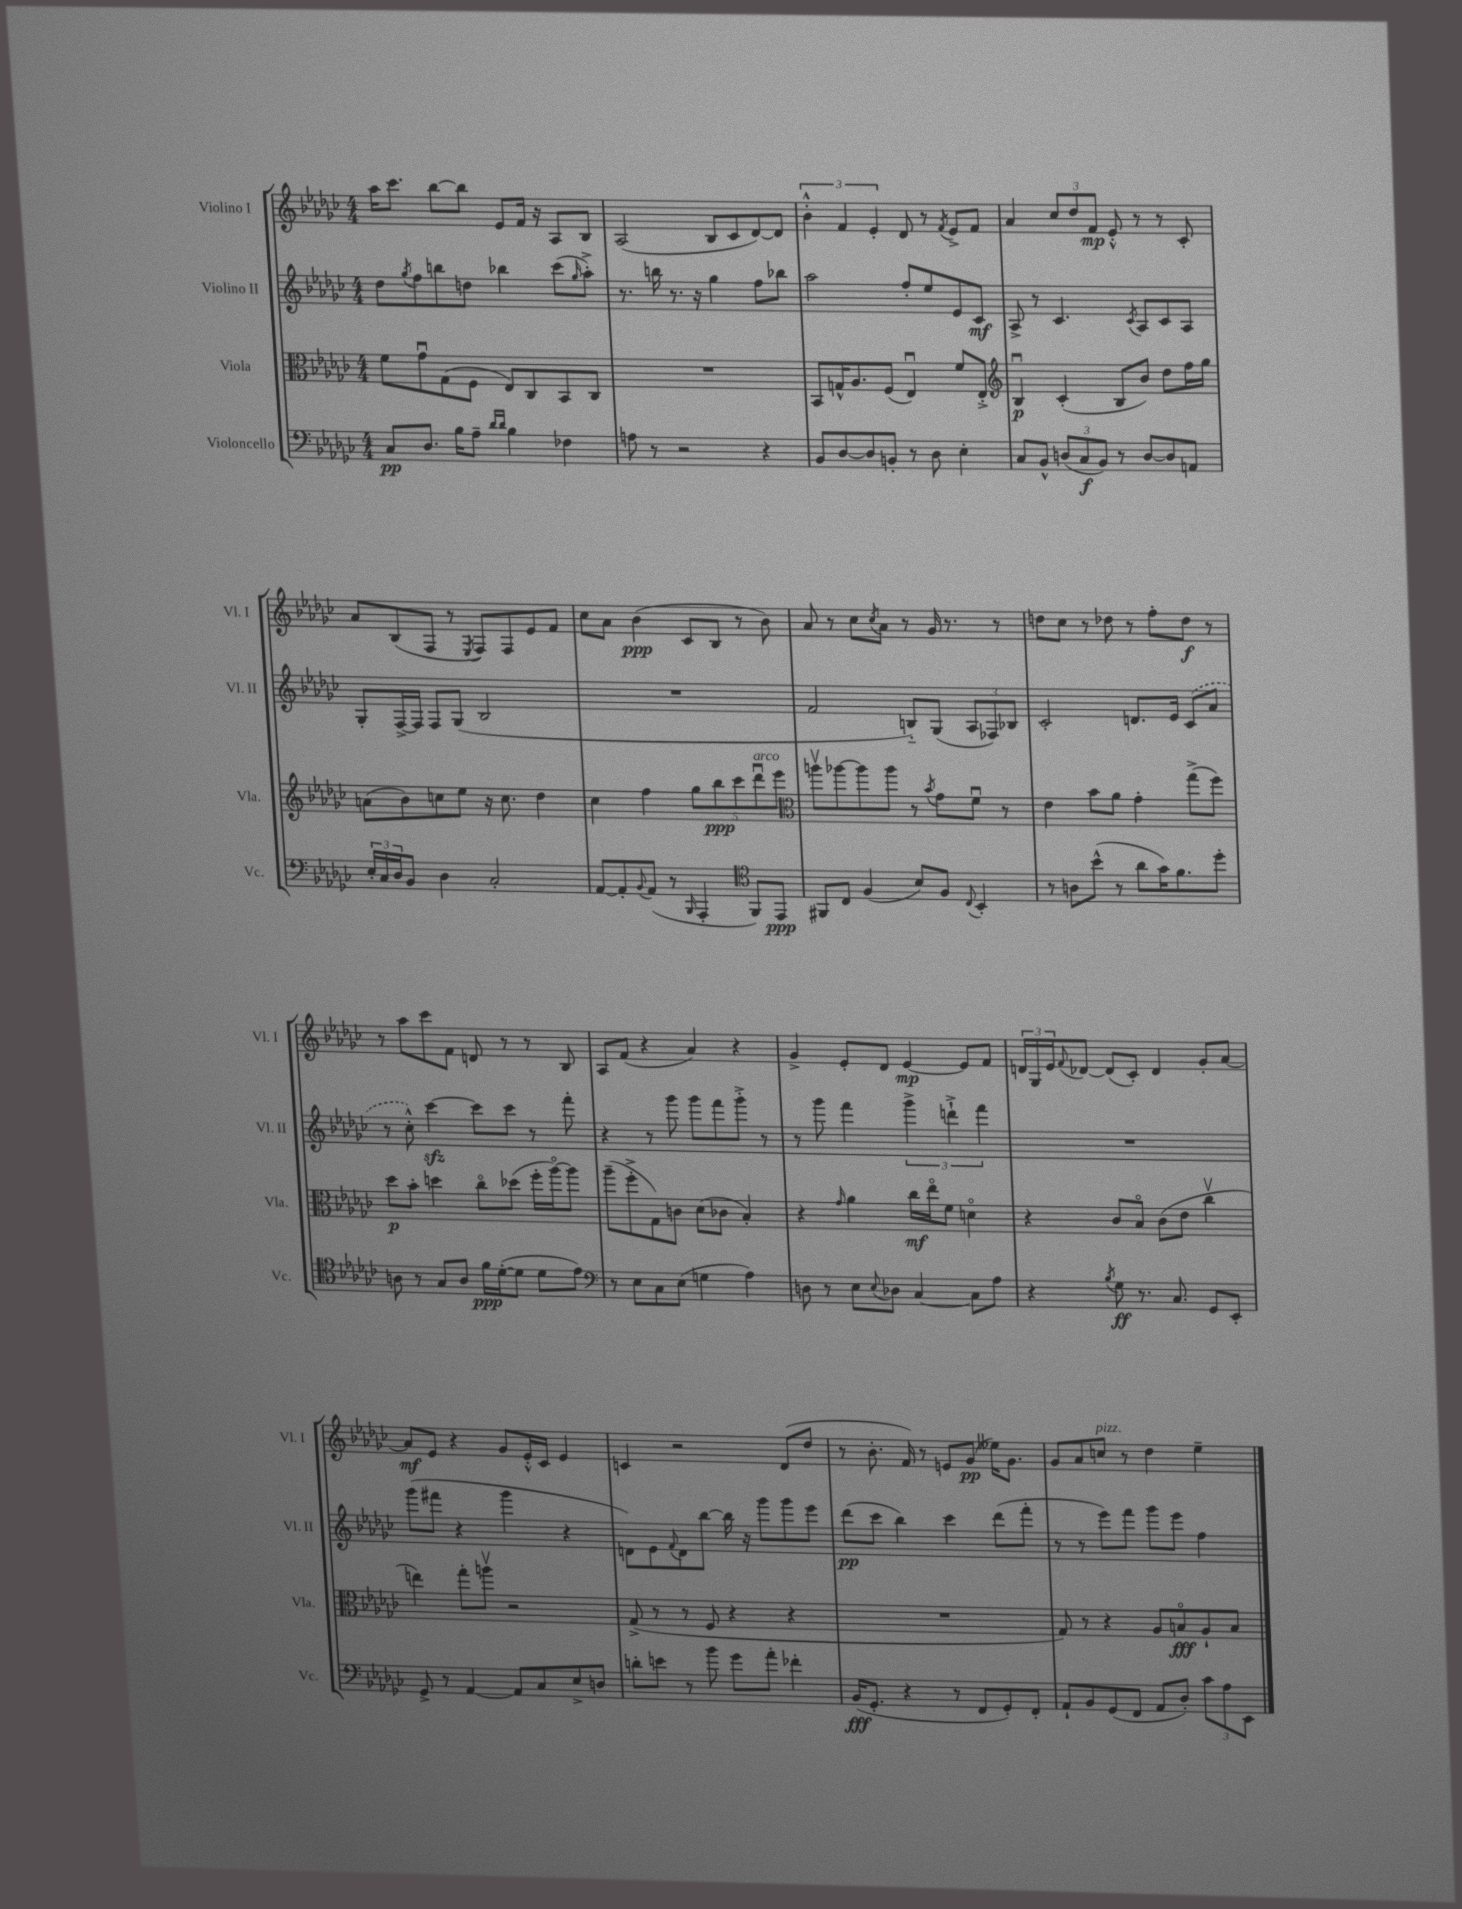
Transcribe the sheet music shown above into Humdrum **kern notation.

**kern	**dynam	**kern	**dynam	**kern	**dynam	**kern	**dynam
*part4	*part4	*part3	*part3	*part2	*part2	*part1	*part1
*staff4	*staff4	*staff3	*staff3	*staff2	*staff2	*staff1	*staff1
*I"Violoncello	*	*I"Viola	*	*I"Violino II	*	*I"Violino I	*
*I'Vc.	*	*I'Vla.	*	*I'Vl. II	*	*I'Vl. I	*
*clefF4	*	*clefC3	*	*clefG2	*	*clefG2	*
*k[b-e-a-d-g-c-]	*	*k[b-e-a-d-g-c-]	*	*k[b-e-a-d-g-c-]	*	*k[b-e-a-d-g-c-]	*
*M4/4	*	*M4/4	*	*M4/4	*	*M4/4	*
=6	=6	=6	=6	=6	=6	=6	=6
8C-/L	pp	8f\L	.	8dd-\L	.	16aa-\KL	.
.	.	.	.	.	.	8.ccc-\J	.
.	.	.	.	8qgg-/	.	.	.
8.D-/J	.	8g-u\	.	8ff\	.	.	.
.	.	(8G-\	.	8bbn\	.	[8bb-\L	.
16B-\KL	.	.	.	.	.	.	.
8A-~\J	.	8F\J	.	8ddn\J	.	8bb-\J]	.
16qqd-/LL	.	.	.	.	.	.	.
16qqd-/JJ	.	.	.	.	.	.	.
4B-\	.	8E-/L)	.	4bb-X\	.	8e-/L	.
.	.	8C-/	.	.	.	16f/Jk	.
.	.	.	.	.	.	16r	.
4F-X\	.	8BB-/	.	(8ccc-\L	.	8A-/L	.
.	.	.	.	16qqgg-/	.	.	.
.	.	8C-/J	.	8aa-'^\J)	.	8B-/J	.
=7	=7	=7	=7	=7	=7	=7	=7
8An\	.	1r	.	8.r	.	(2A-/	.
8r	.	.	.	.	.	.	.
.	.	.	.	16bbn\	.	.	.
2r	.	.	.	8.r	.	.	.
.	.	.	.	16r	.	.	.
.	.	.	.	4gg-\	.	8B-/L	.
.	.	.	.	.	.	8c-/	.
4r	.	.	.	8ff\L	.	[8d-/)	.
.	.	.	.	8bb-X\J	.	8d-/J]	.
=8	=8	=8	=8	=8	=8	=8	=8
8BB-/L	.	8BB-/L	.	2aa-\	.	6b-'^^\	.
[8D-/	.	16Gn^^/K	.	.	.	.	.
.	.	.	.	.	.	6f/	.
.	.	8.A-/	.	.	.	.	.
8D-/]	.	.	.	.	.	.	.
.	.	.	.	.	.	6e-'/	.
8BBn'/J	.	(8F/J	.	.	.	.	.
8r	.	4E-u/)	.	8ff'/L	.	8d-/	.
8D-\	.	.	.	8ee-/	.	8r	.
.	.	.	.	.	.	8qf/	.
4E-'\	.	8f/L	.	8e-/	.	8e-^/L	.
.	.	8E-'^/J	.	8c-/J	mf	8f/J	.
=9	=9	=9	=9	=9	=9	=9	=9
*	*	*clefG2	*	*	*	*	*
8C-/L	.	4B-u/	p	8A-^/	.	4a-/	.
8BB-^^/J	.	.	.	8r	.	.	.
(12Dn/L	.	(4c-'/	.	4.c-/	.	12cc-/L	.
12C-/	f	.	.	.	.	12dd-/	.
12BB-/J)	.	.	.	.	.	12f/J	mp
8r	.	8B-/L	.	.	.	8e-'^^/	.
.	.	.	.	8qc-/	.	.	.
[8D/L	.	8b-/J)	.	8A-/L	.	8r	.
8D/]	.	8dd-\L	.	8c-/	.	8r	.
8AAn/J	.	16ff\L	.	8A-/J	.	8c-'/	.
.	.	16gg-\JJ	.	.	.	.	.
!!LO:LB:g=z
=10	=10	=10	=10	=10	=10	=10	=10
24E-'/LL	.	(8an\L	.	8G-'/L	.	8a-/L	.
24C-/	.	.	.	.	.	.	.
24D-/J	.	.	.	.	.	.	.
8BB-/J	.	8b-\)	.	[16F^/L	.	(8B-/	.
.	.	.	.	16F/JJ]	.	.	.
4D-\	.	8ccn\	.	8F/L	.	8F/J	.
.	.	8ee-\J	.	(8G-/J	.	8r	.
.	.	.	.	.	.	8qE-/	.
2C-'/	.	16r	.	2B-/	.	8F/L)	.
.	.	8.cc\	.	.	.	.	.
.	.	.	.	.	.	8F/	.
.	.	4dd-\	.	.	.	8e-/	.
.	.	.	.	.	.	8f/J	.
=11	=11	=11	=11	=11	=11	=11	=11
[8AA-/L	.	4cc-\	.	1r	.	8cc-\L	.
8AA-'/]	.	.	.	.	.	8a-\J	.
8qqBB-/	.	.	.	.	.	.	.
(8AA-/J	.	4ff\	.	.	.	(4b-\	ppp
8r	.	.	.	.	.	.	.
16qqBBB-/	.	.	.	.	.	.	.
4AAA-'/	.	10gg-\L	.	.	.	8c-/L	.
.	.	10bb-\	ppp	.	.	.	.
.	.	.	.	.	.	8B-/J	.
.	.	10ccc-\	.	.	.	.	.
*clefC4	*	*	*	*	*	*	*
8FF/L)	.	.	.	.	.	8r	.
!	!	!LO:TX:a:i:t=arco	!	!	!	!	!
.	.	10ddd-u\	.	.	.	.	.
8EE-/J	ppp	.	.	.	.	8b-\)	.
.	.	10eee-\J	.	.	.	.	.
=12	=12	=12	=12	=12	=12	=12	=12
*	*	*clefC3	*	*	*	*	*
8FF#X/L	.	8aanv\L	.	2f/	.	8a-/	.
8C-/J	.	[8aa-X\	.	.	.	8r	.
(4F/	.	8aa-\]	.	.	.	8cc-\L	.
.	.	.	.	.	.	8qcc-/	.
.	.	8aa-\J	.	.	.	8a-\J	.
8B-/L)	.	8r	.	8Bn/L)	.	8r	.
.	.	8qb-/	.	.	.	.	.
8F/J	.	8g-\L	.	(8G-/J	.	16g-/	.
.	.	.	.	.	.	8.r	.
8qqC-/	.	.	.	.	.	.	.
4BB-'/	.	8fu\J	.	12A-/L	.	.	.
.	.	.	.	12F-X/)	.	.	.
.	.	8r	.	.	.	8r	.
.	.	.	.	12B-X/J	.	.	.
=13	=13	=13	=13	=13	=13	=13	=13
8r	.	4e-\	.	2c-'/	.	8ddn\L	.
8An\L	.	.	.	.	.	8cc-\J	.
(8b-^^\J	.	8b-\L	.	.	.	8r	.
8r	.	8a-\J	.	.	.	8dd-X\	.
8a-\L	.	4g-'\	.	8.dn/L	.	8r	.
16g-\K)	.	.	.	.	.	8ff'\L	.
8.f\	.	.	.	16e-/Jk	.	.	.
.	.	(8gg-^\L	.	(8c-/L	.	8dd-\J	f
8dd-'\J	.	8ff\J)	.	8a-/J	.	8r	.
!!LO:LB:g=z
=14	=14	=14	=14	=14	=14	=14	=14
8An\	.	8dd-\L	p	8r	.	8r	.
8r	.	8b-'\J	.	8cc-'^^\)	.	8aa-\L	.
8G-/L	.	4ddn\	.	[4ccc-zz\	.	8ccc-\	.
8A/J	.	.	.	.	.	8f\J	.
16f\LL	ppp	8cc-\L	.	8ccc-\L]	.	8dn/	.
([16d-'\J	.	.	.	.	.	.	.
8d-\J]	.	(8dd-X\J	.	8ccc-\J	.	8r	.
8d-\L	.	16ff'\LL	.	8r	.	8r	.
.	.	[16aa-\J)	.	.	.	.	.
8e-\J)	.	8aa-\J]	.	8fff'\	.	8B-/	.
=15	=15	=15	=15	=15	=15	=15	=15
*clefF4	*	*	*	*	*	*	*
8r	.	(8aa-~\L	.	4r	.	8A-/L	.
8E-\L	.	8ff'^\	.	.	.	(8f/J	.
8C-\	.	8G-\)	.	8r	.	4r	.
(8E-\J	.	8cn\J	.	8ggg-\	.	.	.
4Gn\	.	(8d-\L	.	8ggg-\L	.	4a-/)	.
.	.	8c-X\J	.	8fff\	.	.	.
4A-\)	.	4B-'/)	.	8ggg-'^\J	.	4r	.
.	.	.	.	8r	.	.	.
=16	=16	=16	=16	=16	=16	=16	=16
8Dn\	.	4r	.	8r	.	4g-^/	.
8r	.	.	.	8ggg-\	.	.	.
.	.	16qqg-/	.	.	.	.	.
8E-\L	.	4a-\	.	4fff\	.	8e-'/L	.
8qqE-/	.	.	.	.	.	.	.
8D-X\J	.	.	.	.	.	8d-/J	.
[4C-/	.	16cc-\LL	mf	6ggg-^\	.	[4e-/	mp
.	.	16ee-\J	.	.	.	.	.
.	.	8f\J	.	.	.	.	.
.	.	.	.	6dddn`^\	.	.	.
8C-\L]	.	4dn\	.	.	.	8e-/L]	.
.	.	.	.	6fff\	.	.	.
8A-\J	.	.	.	.	.	8f/J	.
=17	=17	=17	=17	=17	=17	=17	=17
4r	.	4r	.	1r	.	24dn/LL	.
.	.	.	.	.	.	24G-/	.
.	.	.	.	.	.	24e-/J	.
.	.	.	.	.	.	8qqf/	.
.	.	.	.	.	.	[8d-X/J	.
8qB-/	.	.	.	.	.	.	.
8G-\	ff	8c-/L	.	.	.	(8d-/L]	.
8.r	.	8B-/J	.	.	.	8c-'/J)	.
.	.	(8c-\L	.	.	.	4d-/	.
8.C-/	.	.	.	.	.	.	.
.	.	8e-\J	.	.	.	.	.
8GG-/L	.	4cc-v\	.	.	.	8g-'/L	.
8EE-'/J	.	.	.	.	.	[8a-/J	.
!!LO:LB:g=z
=18	=18	=18	=18	=18	=18	=18	=18
8GG-^/	.	4een\)	.	(8ggg-\L	.	8a-/L]	mf
8r	.	.	.	8fff#X\J	.	8e-/J	.
[4AA-/	.	8gg-'\L	.	4r	.	4r	.
.	.	8aanv\J	.	.	.	.	.
8AA-/L]	.	2r	.	4ggg-\	.	8g-/L	.
8C-/	.	.	.	.	.	16e-'^^/L	.
.	.	.	.	.	.	16c-/JJ	.
8E-^/	.	.	.	4r	.	4e-/	.
8Dn/J	.	.	.	.	.	.	.
=19	=19	=19	=19	=19	=19	=19	=19
8dn'\L	.	(8G-^/	.	8dn\L)	.	4cn/	.
8en\J	.	8r	.	8e-\	.	.	.
.	.	.	.	8qqf/	.	.	.
8r	.	8r	.	8d\	.	2r	.
8b-\	.	8F/	.	[8bb-\J	.	.	.
8g-\L	.	4r	.	16bb-\]	.	.	.
.	.	.	.	16r	.	.	.
8a-'\J	.	.	.	8ggg-\L	.	.	.
4f-X'\	.	4r	.	8ggg-\	.	(8d-/L	.
.	.	.	.	8eee-\J	.	8dd-/J	.
=20	=20	=20	=20	=20	=20	=20	=20
(16BB-/KL	fff	1r	.	(8ddd-\L	pp	8r	.
8.GG-'/J	.	.	.	.	.	.	.
.	.	.	.	8ccc-\J	.	8.b-'\	.
4r	.	.	.	4bb-\)	.	.	.
.	.	.	.	.	.	16f/)	.
.	.	.	.	.	.	8r	.
8r	.	.	.	4ccc-\	.	8en/L	.
8FF/L	.	.	.	.	.	(8g-/J	pp
8GG-'/)	.	.	.	(8ddd-\L	.	16ee--X\KL)	.
.	.	.	.	.	.	8.g-\J	.
8FF'/J	.	.	.	8fff'\J	.	.	.
=21	=21	=21	=21	=21	=21	=21	=21
8AA-`/L	.	8G-/)	.	8r	.	8g-/L	.
8BB-/	.	8r	.	8r	.	8a-/	.
!	!	!	!	!	!	!LO:TX:a:i:t=pizz.	!
(8GG-/	.	4r	.	8eee-\L)	.	8ccn/J	.
8FF/J	.	.	.	8fff\J	.	8r	.
8AA-/L	.	8A-/L	.	8ggg-\L	.	4dd-\	.
8D-'/J)	.	8Bn/	fff	8eee-\J	.	.	.
12c-\L	.	8A-`/	.	4ff\	.	4ee-~\	.
12A-\	.	.	.	.	.	.	.
.	.	8B/J	.	.	.	.	.
12EE-\J	.	.	.	.	.	.	.
==	==	==	==	==	==	==	==
*-	*-	*-	*-	*-	*-	*-	*-
